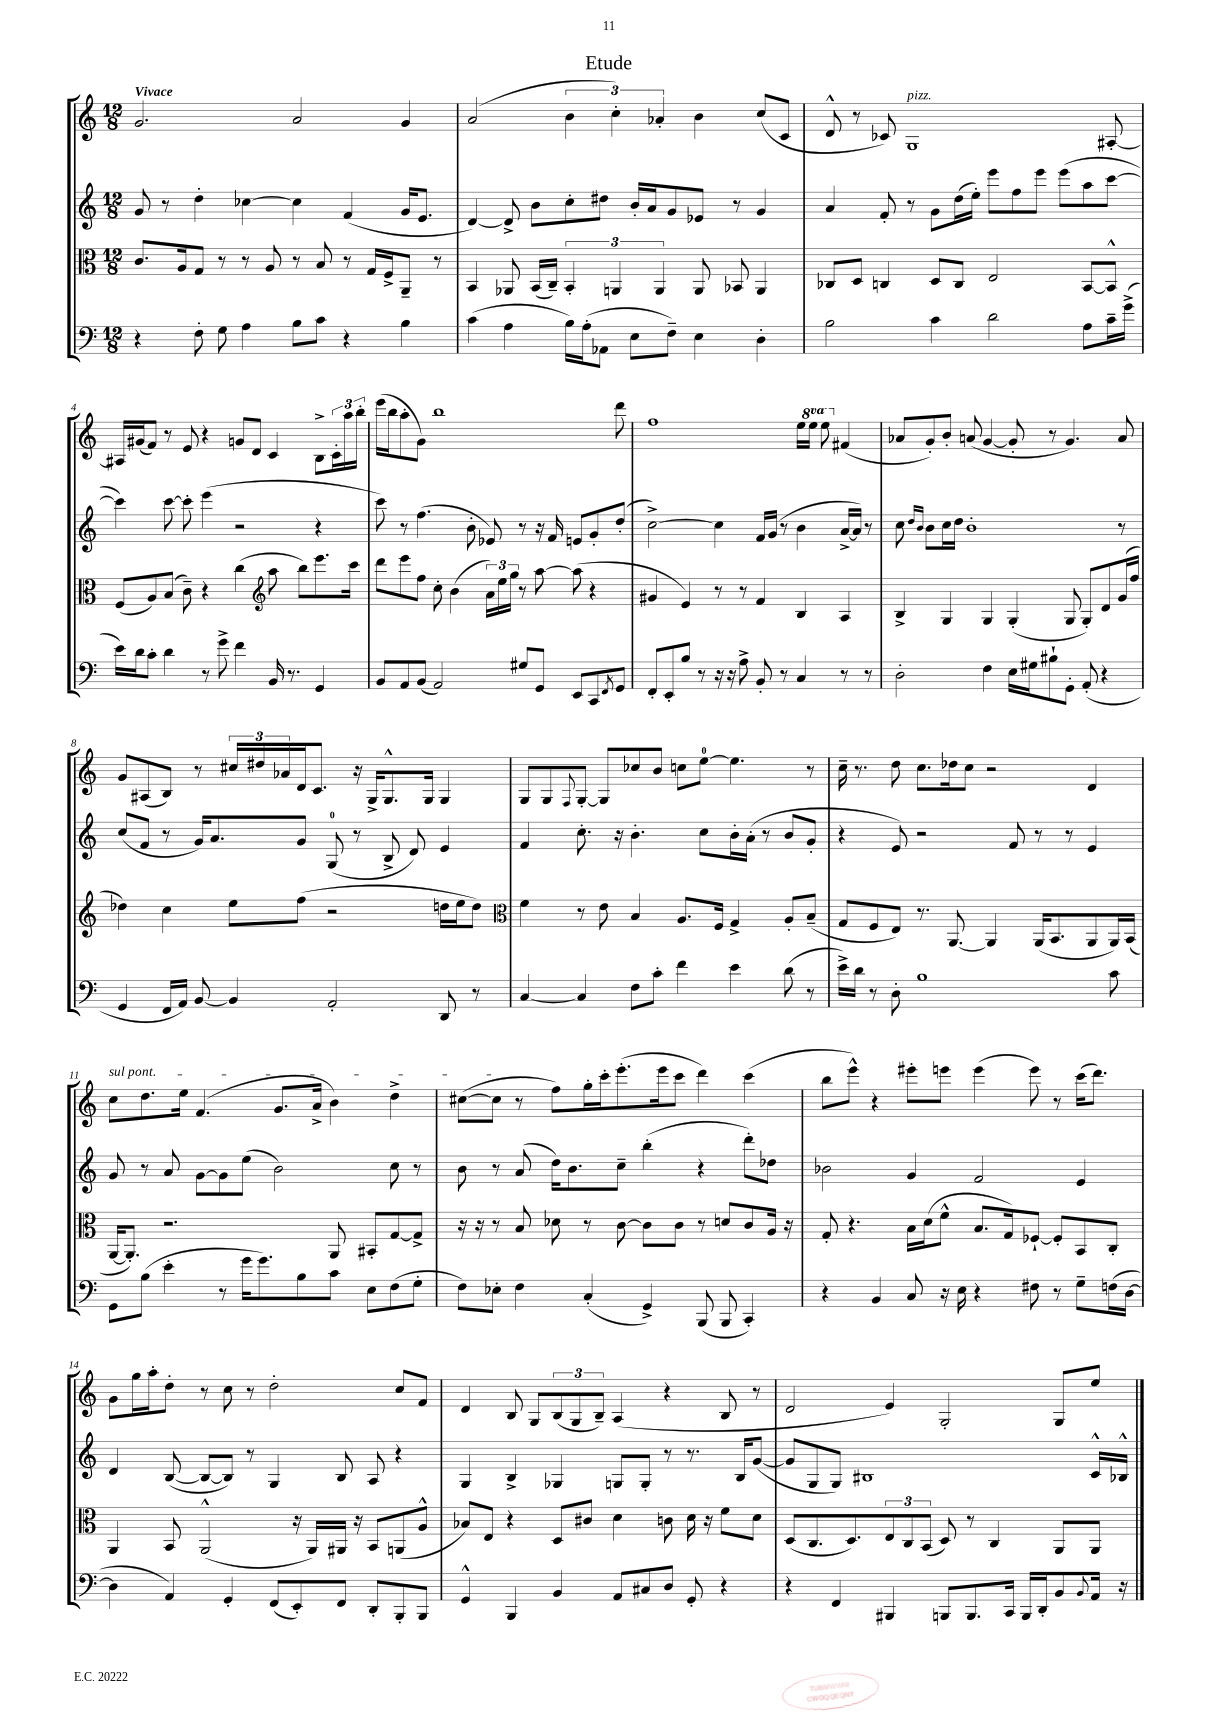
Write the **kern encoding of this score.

**kern	**kern	**kern	**kern
*staff4	*staff3	*staff2	*staff1
*clefF4	*clefC3	*clefG2	*clefG2
*k[]	*k[]	*k[]	*k[]
*M12/8	*M12/8	*M12/8	*M12/8
4r	8.c	8g	2.g
.	.	8r	.
.	16A	.	.
8F'	8G	4dd'	.
8G	8r	.	.
4A	8r	[4cc-	.
.	8A	.	.
8B	8r	4cc-]	2a
8c	8B	.	.
4r	8r	(4f	.
.	16G	.	.
.	16F^	.	.
4B	8AA~	16g	4g
.	.	8.e	.
.	8r	.	.
=	=	=	=
(4c	4BB	[4d)	(2a
4A	8AA-	8d^]	.
.	(16BB	8b	.
.	16C~)	.	.
16B)	6BB'	8cc'	6b
(16A'	.	.	.
8AA-	.	8dd#	.
.	6AA	.	6cc')
8E	.	16b'	.
.	.	16a	.
.	6AA	.	6a-'
8F~)	.	8g	.
4E	8AA	8e-	4b
.	8BB-	8r	.
4D'	4AA	4g	(8cc
.	.	.	8c
=	=	=	=
2B	8C-	4a	8d^^
.	8D	.	8r
.	4C	8f'	8c-)
.	.	8r	1G
4c	8D	8g	.
.	8C	(16dd	.
.	.	16ee')	.
2d	2E	8eee	.
.	.	8ff	.
.	.	8eee	.
.	.	(8eee	.
8A	[8BB	8aa	.
16c~	8BB^^]	[8ccc	[8A#'
(16g^	.	.	.
=	=	=	=
16e)	(8F	4ccc])	16A#]
16d	.	.	(16g#
8c'	8A)	.	8f)
4d	(8B	[8ccc	8r
.	8c~)	8ccc']	8e
8r	4r	(4eee	4r
8g^	.	.	.
4f	(4cc	2r	8g
.	.	.	8d
*	*clefG2	*	*
16BB	8aa	.	4c
8.r	.	.	.
.	8bb)	.	.
4GG	8.eee	4r	8B^
.	.	.	24c'
.	.	.	24aa
.	16ccc	.	.
.	.	.	24bb'
=	=	=	=
8BB	8ddd	8ccc)	(16eee
.	.	.	16bb
8AA	8eee	8r	8aa'
(8BB	8ff	(4.ff	8g)
2AA)	8cc'	.	1bb
.	(4b	.	.
.	.	8b'	.
.	24a)	8e-)	.
.	24ee	.	.
.	24gg	.	.
8G#	8r	8r	.
8GG	[8aa	16r	.
.	.	16f	.
8EE	(8aa]	8e	.
8CC	4r	8g'	.
8qFF	.	.	.
8GG	.	(8dd'	8ddd
=	=	=	=
8FF'	4g#	[2cc^)	1ff
8EE'	.	.	.
8B	4e)	.	.
8r	.	.	.
16r	8r	4cc]	.
16r	.	.	.
8A^	8r	.	.
8BB'	4f	16f	.
.	.	(16g	.
8r	.	8r	.
4C	4B	4b	16ee
.	.	.	16eee
.	.	.	8eee
8r	4A	[16a^	(4f#
.	.	16a])	.
8r	.	8r	.
=	=	=	=
2D'	4B^	8cc	8a-
.	.	16qqdd	.
.	.	16qqb	.
.	.	8b	8g')
.	4G	16cc	8b'
.	.	16dd	.
.	.	1b'	(8a
4F	4G	.	[4g
16E	(4G'	.	8g']
16G#	.	.	.
8B#`	.	.	8r
8GG'	8G	.	4.g)
(8AA'	8G')	.	.
4r	8d	.	.
.	(16g	8r	8a
.	16ff	.	.
=	=	=	=
4GG	4dd-)	(8cc	8g
.	.	8f	(8A#
16FF	4cc	8r	8B)
16AA)	.	.	.
[8BB	.	16g)	8r
.	.	8.a	.
4BB]	8ee	.	24cc#
.	.	.	24dd#
.	.	.	24a-
.	(8ff	8g	16d
.	.	.	8.c
2AA'	2r	(8G	.
.	.	8r	16r
.	.	.	16G^
.	.	8B^	8.G^^
.	.	8d)	.
.	.	.	16G
8DD	16dd	4e	4G
.	16ee	.	.
8r	8dd)	.	.
=	=	=	=
*	*clefC3	*	*
[4C	4f	4f	8G
.	.	.	8G
.	.	.	8qqF
4C]	8r	8.cc'	[8G'
.	8e	.	8G]
.	.	16r	.
8F	4B	4.b'	8cc-
8c'	.	.	8b
4f	8.A	.	8cc
.	.	8cc	[8ee
.	16F	.	.
4e	4G^	16b'	4.ee]
.	.	(16a'	.
.	.	8r	.
(8d	8A'	8b	.
8r	(8B~	8g'	8r
=	=	=	=
16e^)	8G	4r	16cc~
16d	.	.	8.r
8r	8F	.	.
8D'	8E)	8e)	8dd
1B	8.r	2r	8.cc
.	[8.AA	.	16dd-
.	.	.	8cc
.	4AA]	.	2r
.	.	8f	.
.	(16AA	8r	.
.	8.BB	.	.
.	.	8r	.
.	8AA	4e	4d
8c	16AA)	.	.
.	(16BB	.	.
=	=	=	=
8GG	[16AA	8g	8cc
.	8.AA'])	.	.
(8B	.	8r	8.dd
4e'	2.r	8a	.
.	.	.	16ee
.	.	[8g	(4.f
8r	.	8g]	.
16g	.	(8ee	.
8.g)	.	.	.
.	.	2b)	8.g
8B	.	.	.
.	.	.	16a^
8c	8AA	.	4b)
8E	8BB#'	.	.
(8F	[8G	8cc	4dd^
8G'	8G^]	8r	.
=	=	=	=
8F)	16r	8b	([8cc#
.	16r	.	.
8E-'	8r	8r	8cc#]
4F	8B	(8a	8r
.	8d-	16dd)	8ff)
.	.	8.b	.
(4C'	8r	.	16gg'
.	.	.	16ccc'
.	[8c	8cc~	(8.eee'
4GG^)	8c]	(4bb'	.
.	.	.	16eee
.	8c	.	8ccc
(8BBB	8r	4r	4ddd)
8BBB	8d	.	.
4CC')	8c	8ddd')	(4ccc
.	16A	8dd-	.
.	16r	.	.
=	=	=	=
4r	8G'	2b-	8bb
.	4.r	.	8eee^^)
4BB	.	.	4r
8C	16B	4g	8eee#'
.	(16d	.	.
16r	8f^^	.	8eee
16E	.	.	.
4r	8.B	2f	(4eee
.	16G)	.	.
8F#	[8F-`	.	8eee)
8r	8F-']	.	8r
8G~	8BB	4e	(16ccc
.	.	.	8.ddd)
(16F	8C'	.	.
[16D	.	.	.
=	=	=	=
4D]	4AA	4d	8g
.	.	.	16gg
.	.	.	16aa'
4AA)	8BB	([8B	8dd'
.	(2AA^^	8B_	8r
4GG'	.	8B])	8cc
.	.	8r	8r
(8FF	.	4G	2dd'
8EE')	16r	.	.
.	16AA)	.	.
8FF	16AA#	8B	.
.	16r	.	.
8DD'	8BB	8A	.
8BBB'	(8AA	4r	8cc
8BBB	8A^^	.	8f
=	=	=	=
4GG^^	8B-)	4G	4d
.	8E	.	.
4BBB	4r	4B^	8B
.	.	.	8G
4BB	8D	4G-	(12B
.	.	.	12G
.	8c#	.	.
.	.	.	12B~)
8AA	4d	8G	(4A
8C#	.	8G'	.
8D	8c	8r	4r
8GG'	16d	8.r	.
.	16r	.	.
4r	8f	.	8B
.	.	16B	.
.	8d	([8g	8r
=	=	=	=
4r	(8D	8g]	2d
.	8.C	8G	.
4FF	.	8G)	.
.	8.D)	.	.
.	.	1B#	.
4BBB#	12E	.	4e)
.	12C	.	.
.	(12BB	.	.
8BBB	8D)	.	2G'
8.BBB	8r	.	.
.	4C	.	.
16CC	.	.	.
16BBB	.	.	.
16DD'	.	.	.
8BB	8AA	.	8G
8qqBB	.	.	.
16AA	8AA	16c^^	8ee
16r	.	16B-^^	.
==	==	==	==
*-	*-	*-	*-
